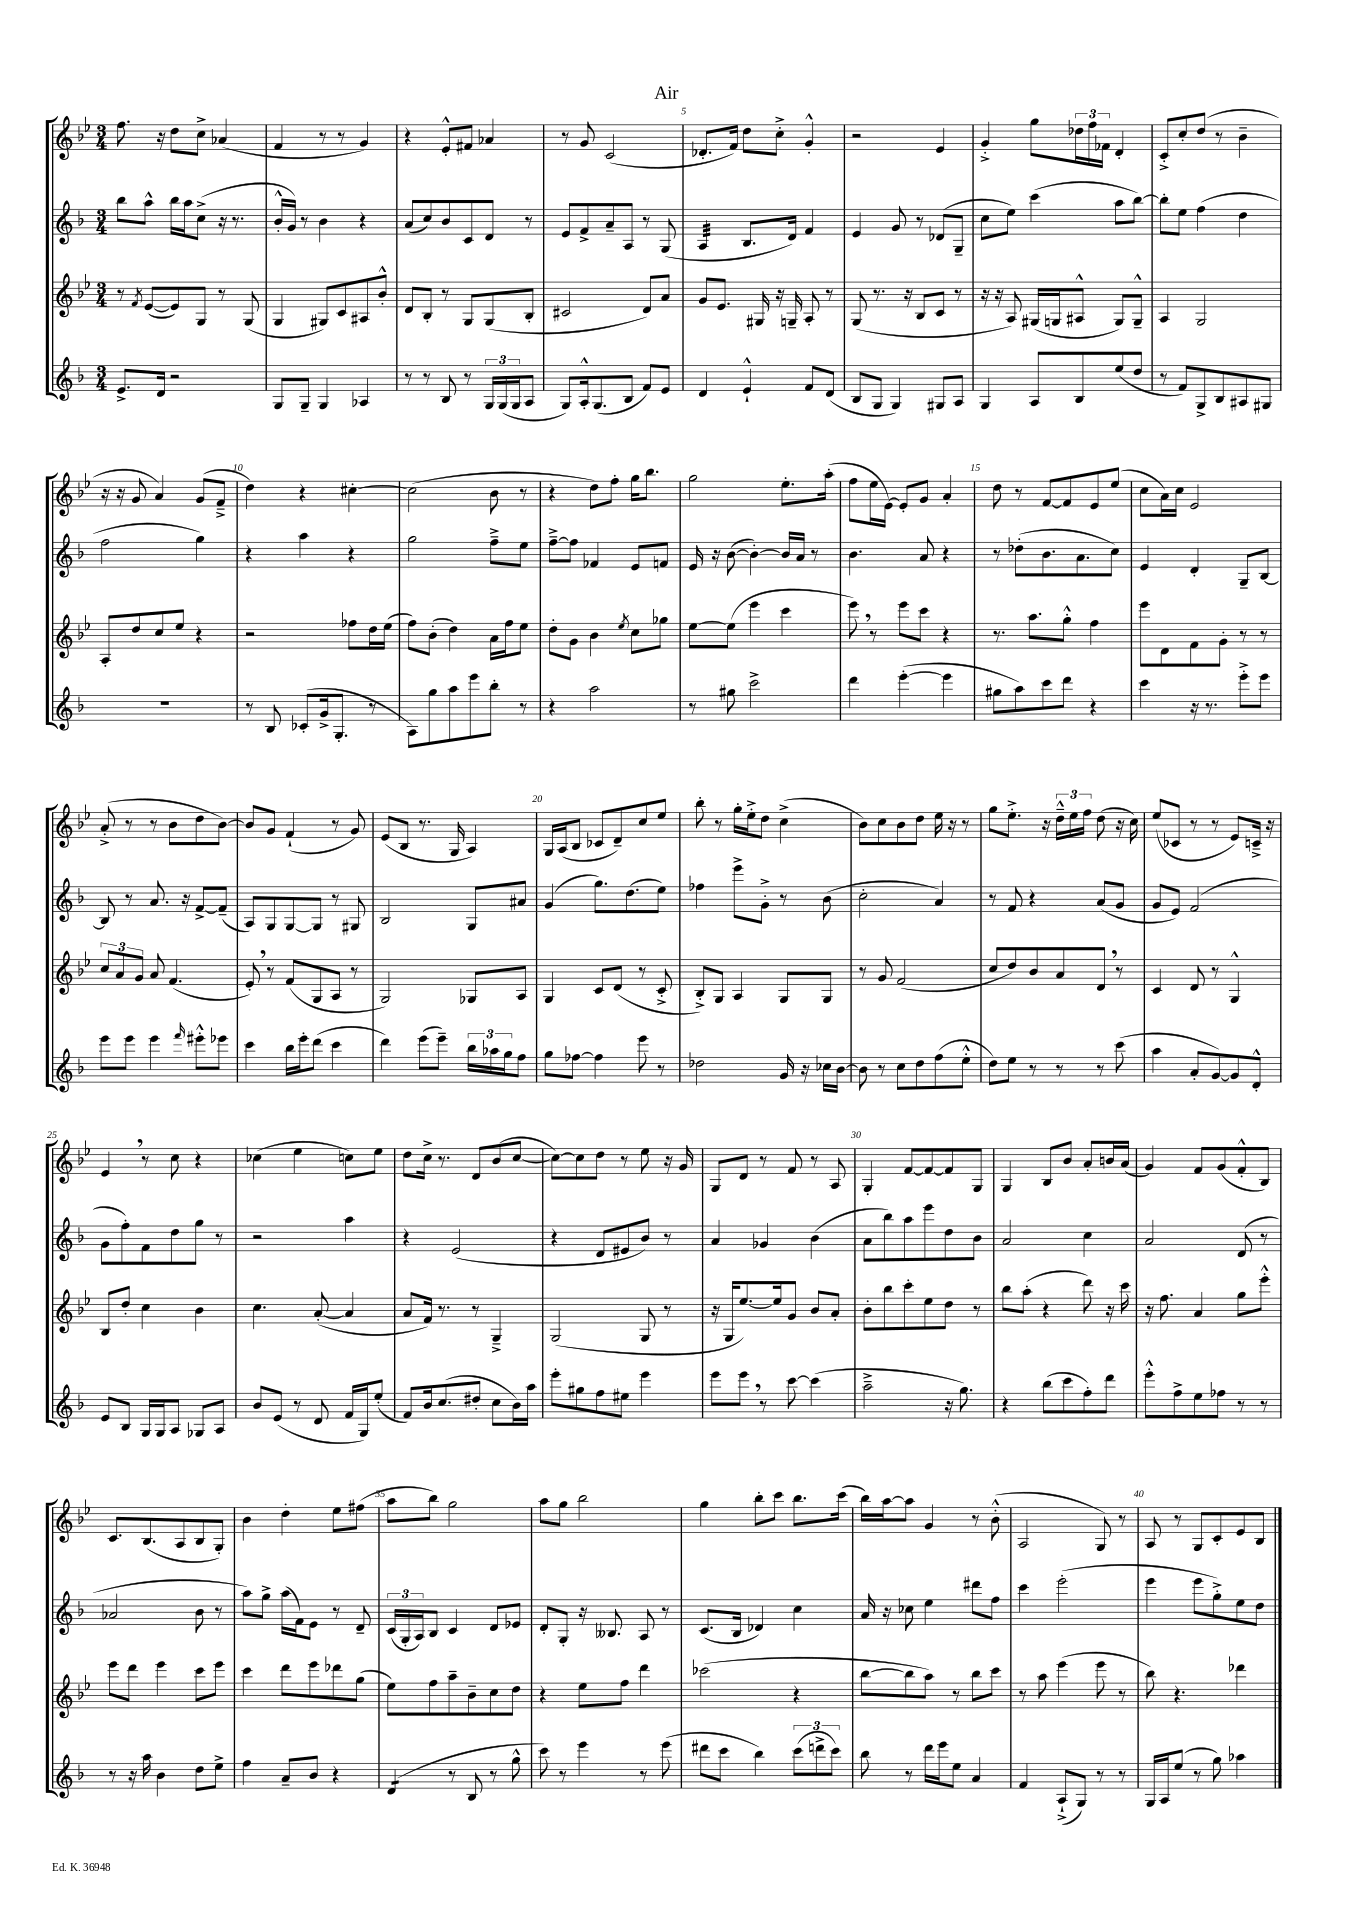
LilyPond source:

\header { title = "Air" }
<<
\new StaffGroup <<
\new Staff = "s0" {
    \clef treble \key bes \major \numericTimeSignature \time 3/4
    f''8. r16 d''8 c''8-> aes'4( |
    f'4 r8 r8 g'4) |
    r4 ees'8-.-^ fis'8 aes'4 |
    r8 g'8 c'2( |
    des'8.-. f'16) d''8 c''8-.-> g'4-.-^ |
    r2 ees'4 |
    g'4-.-> g''8 \tuplet 3/2 { des''16 f''16 fes'16 } d'4-. |
    c'8-.-> c''8-. d''8( r8 bes'4-- |
    r16 r16 g'8 a'4) g'8( f'8---> |
    d''4) r4 cis''4~-. |
    cis''2( bes'8 r8 |
    r4 d''8) f''8-. g''16 bes''8. |
    g''2 ees''8.-. a''16-.( |
    f''8 ees''16 ees'16~) ees'8-. g'8 a'4-. |
    d''8 r8 f'8~ f'8 ees'8 ees''8( |
    c''8 a'16) c''16 ees'2 |
    a'8-.->( r8 r8 bes'8 d''8 bes'8~) |
    bes'8 g'8 f'4-!( r8 g'8) |
    ees'8( bes8 r8. g16 a4) |
    g16 a16( bes8 ces'8 d'8--) c''8 ees''8 |
    bes''8-. r8 g''16-. ees''16-.-> d''8 c''4->( |
    bes'8) c''8 bes'8 d''8 ees''16 r16 r8 |
    g''8 ees''8.-.-> r16 \tuplet 3/2 { d''16---^ ees''16 f''16 } d''8( r16 c''16) |
    ees''8( ces'8 r8 r8 ees'8) c'16---> r16 |
    ees'4 \breathe r8 c''8 r4 |
    ces''4( ees''4 c''8) ees''8 |
    d''8 c''16-> r8. d'8 bes'8( c''8~ |
    c''8~) c''8 d''8 r8 ees''8 r16 g'16 |
    g8 d'8 r8 f'8 r8 a8 |
    g4-. f'8~ f'8~ f'8 g8 |
    g4 bes8 bes'8 a'8-. b'16 a'16( |
    g'4) f'8 g'8( f'8-.-^ bes8) |
    c'8. bes8.( a8 bes8 g8-.) |
    bes'4 d''4-. ees''8 fis''8( |
    a''8 bes''8) g''2 |
    a''8 g''8 bes''2 |
    g''4 bes''8-. c'''8 bes''8. c'''16( |
    bes''16) a''16~ a''8 g'4 r8 bes'8-.-^( |
    a2 g8) r8 |
    a8 r8 g8 c'8-. ees'8 bes8 \bar "|." |
}
\new Staff = "s1" {
    \clef treble \key f \major \numericTimeSignature \time 3/4
    bes''8 a''8-^ bes''16 a''16 c''8->( r16 r8. |
    bes'16-.-^ g'16) r8 bes'4 r4 |
    a'8( c''8) bes'8 c'8 d'8 r8 |
    e'8 f'8-> a'8-- a8 r8 g8( |
    a4:32 bes8. d'16) f'4 |
    e'4 g'8 r8 des'8( g8-- |
    c''8 e''8) c'''4( a''8 bes''8~) |
    bes''8-. e''8 f''4( d''4 |
    f''2 g''4) |
    r4 a''4 r4 |
    g''2 f''8---> e''8 |
    f''8~---> f''8 fes'4 e'8 f'8 |
    e'16 r16 bes'8~( bes'4~-.) bes'16 a'16 r8 |
    bes'4. a'8 r4 |
    r8 des''8-.( bes'8. a'8. c''8) |
    e'4 d'4-. g8-- bes8~ |
    bes8 r8 a'8. r16 f'8~-> f'8--( |
    a8) g8 g8~ g8 r8 gis8 |
    bes2 g8 ais'8 |
    g'4( g''8.) d''8.( e''8) |
    fes''4 e'''8-> g'8-.-> r8 bes'8( |
    c''2-. a'4) |
    r8 f'8 r4 a'8( g'8 |
    g'8 e'8) f'2( |
    g'8 f''8-.) f'8 d''8 g''8 r8 |
    r2 a''4 |
    r4 e'2( |
    r4 d'8 eis'8 bes'8) r8 |
    a'4 ges'4 bes'4( |
    a'8 bes''8) a''8 e'''8 d''8 bes'8 |
    a'2 c''4 |
    a'2 d'8( r8 |
    aes'2 bes'8 r8 |
    a''8) g''8-> a''16( f'16) e'8 r8 d'8-- |
    \tuplet 3/2 { c'16( g16-. a16) } bes8 c'4 d'8 ees'8 |
    d'8-. g8-. r16 beses8. a8 r8 |
    c'8.( bes16 des'4) c''4 |
    a'16 r16 ces''8 e''4 dis'''8 f''8 |
    c'''4 e'''2-.( |
    e'''4 e'''8 g''8-.->) e''8 d''8 \bar "|." |
}
\new Staff = "s2" {
    \clef treble \key bes \major \numericTimeSignature \time 3/4
    r8 \acciaccatura { f'8 } ees'8~( ees'8) g8 r8 g8( |
    g4 gis8) c'8 ais8 bes'8-.-^ |
    d'8 bes8-. r8 g8 g8( bes8-. |
    cis'2 d'8) a'8 |
    g'8 ees'8. gis16 r16 g16-- a8-. r8 |
    g8( r8. r16 bes8 c'8 r8 |
    r16 r16 a8) gis16( g16 ais8-^ g8) g8---^ |
    a4 g2 |
    a8-. d''8 c''8 ees''8 r4 |
    r2 fes''8 d''16 ees''16( |
    f''8) bes'8-.( d''4) a'16 f''16 ees''8 |
    d''8-. g'8 bes'4 \acciaccatura { ees''8 } c''8 ges''8 |
    ees''8~ ees''8( ees'''4 c'''4 |
    ees'''8) \breathe r8 ees'''8 c'''8 r4 |
    r8. a''8. g''8-.-^ f''4 |
    ees'''8 d'8 f'8 g'8-. r8 r8 |
    \tuplet 3/2 { c''8 a'8 g'8 } a'8 f'4.( |
    ees'8-.) \breathe r8 f'8( g8 a8 r8 |
    g2) ges8 a8 |
    g4 c'8 d'8( r8 c'8-.-> |
    bes8-.->) g8 a4 g8 g8 |
    r8 g'8 f'2( |
    c''8 d''8) bes'8 a'8 d'8 \breathe r8 |
    c'4 d'8 r8 g4-^ |
    bes8 d''8-. c''4 bes'4 |
    c''4. a'8~-.( a'4 |
    a'8 f'16) r8. r8 g4---> |
    g2( g8 r8 |
    r16 g16 ees''8.~) ees''16 g'8 bes'8 a'8-. |
    bes'8-. bes''8 c'''8-. ees''8 d''8 r8 |
    bes''8 a''8-.( r4 d'''8) r16 c'''16 |
    r16 f''8. a'4 g''8 ees'''8-.-^ |
    ees'''8 d'''8 ees'''4 c'''8 ees'''8 |
    c'''4 d'''8 ees'''8 des'''8 g''8( |
    ees''8) f''8 a''8-- bes'8-- c''8 d''8 |
    r4 ees''8 f''8 d'''4 |
    ces'''2( r4 |
    bes''8~ bes''8 a''8) r8 bes''8 c'''8 |
    r8 a''8 ees'''4( ees'''8 r8 |
    bes''8) r4. des'''4 \bar "|." |
}
\new Staff = "s3" {
    \clef treble \key f \major \numericTimeSignature \time 3/4
    e'8.-> d'16 r2 |
    g8 g8-- g4 aes4 |
    r8 r8 bes8 r8 \tuplet 3/2 { g16 g16( g16 } a8 |
    g8) a16-.-^ g8.( bes8 f'8) e'8 |
    d'4 e'4-!-^ f'8 d'8( |
    bes8 g8 g4) gis8 a8 |
    g4 a8 bes8 e''8( d''8 |
    r8 f'8) g8-> bes8 ais8 gis8 |
    R2. |
    r8 bes8 ces'8-.( g'16-> g8.-. r8 |
    a8) g''8 a''8 e'''8 bes''8-. r8 |
    r4 a''2 |
    r8 gis''8 c'''2-> |
    d'''4 e'''4~-.( e'''4 |
    gis''8 a''8) c'''8 d'''8 r4 |
    c'''4 r16 r8. e'''8-.-> e'''8 |
    e'''8 e'''8 e'''4 \grace { f'''16 } eis'''8-.-^ ees'''8 |
    c'''4 bes''16 e'''16-. d'''8( c'''4 |
    d'''4) e'''8( e'''8--) \tuplet 3/2 { bes''16 aes''16 g''16 } f''8 |
    g''8 fes''8~ fes''4 e'''8 r8 |
    des''2 g'16 r16 ces''16 bes'16~ |
    bes'8 r8 c''8 d''8 f''8( e''8-.-^ |
    d''8) e''8 r8 r8 r8 c'''8( |
    a''4 a'8-. g'8~) g'8 d'8-.-^ |
    e'8 bes8 g16 g16 a8 ges8 a8 |
    bes'8 e'8( r8 d'8 f'16 g16) e''8-.( |
    f'8) bes'16 c''8.( dis''8-. c''8 bes'16) a''16 |
    e'''8-. gis''8 f''8 eis''8 e'''4 |
    e'''8 e'''8 \breathe r8 c'''8~ c'''4( |
    a''2---> r16 g''8.) |
    r4 bes''8( c'''8 f''8-.) d'''8 |
    e'''8-.-^ f''8-> e''8 fes''8 r8 r8 |
    r8 r16 a''16 bes'4 d''8 e''8-> |
    f''4 a'8-- bes'8 r4 |
    d'4:8( r8 bes8 r8 g''8-^ |
    c'''8) r8 e'''4 r8 e'''8( |
    dis'''8 c'''8 bes''4) \tuplet 3/2 { c'''8( d'''8-> c'''8) } |
    bes''8 r8 d'''16 e'''16 e''8 a'4 |
    f'4 a8-!->( g8) r8 r8 |
    g16 a16 e''8( r8 g''8) aes''4 \bar "|." |
}
>>
>>
\layout { \context { \Score \override BarNumber.break-visibility = ##(#f #t #t) barNumberVisibility = #(every-nth-bar-number-visible 5) } }
